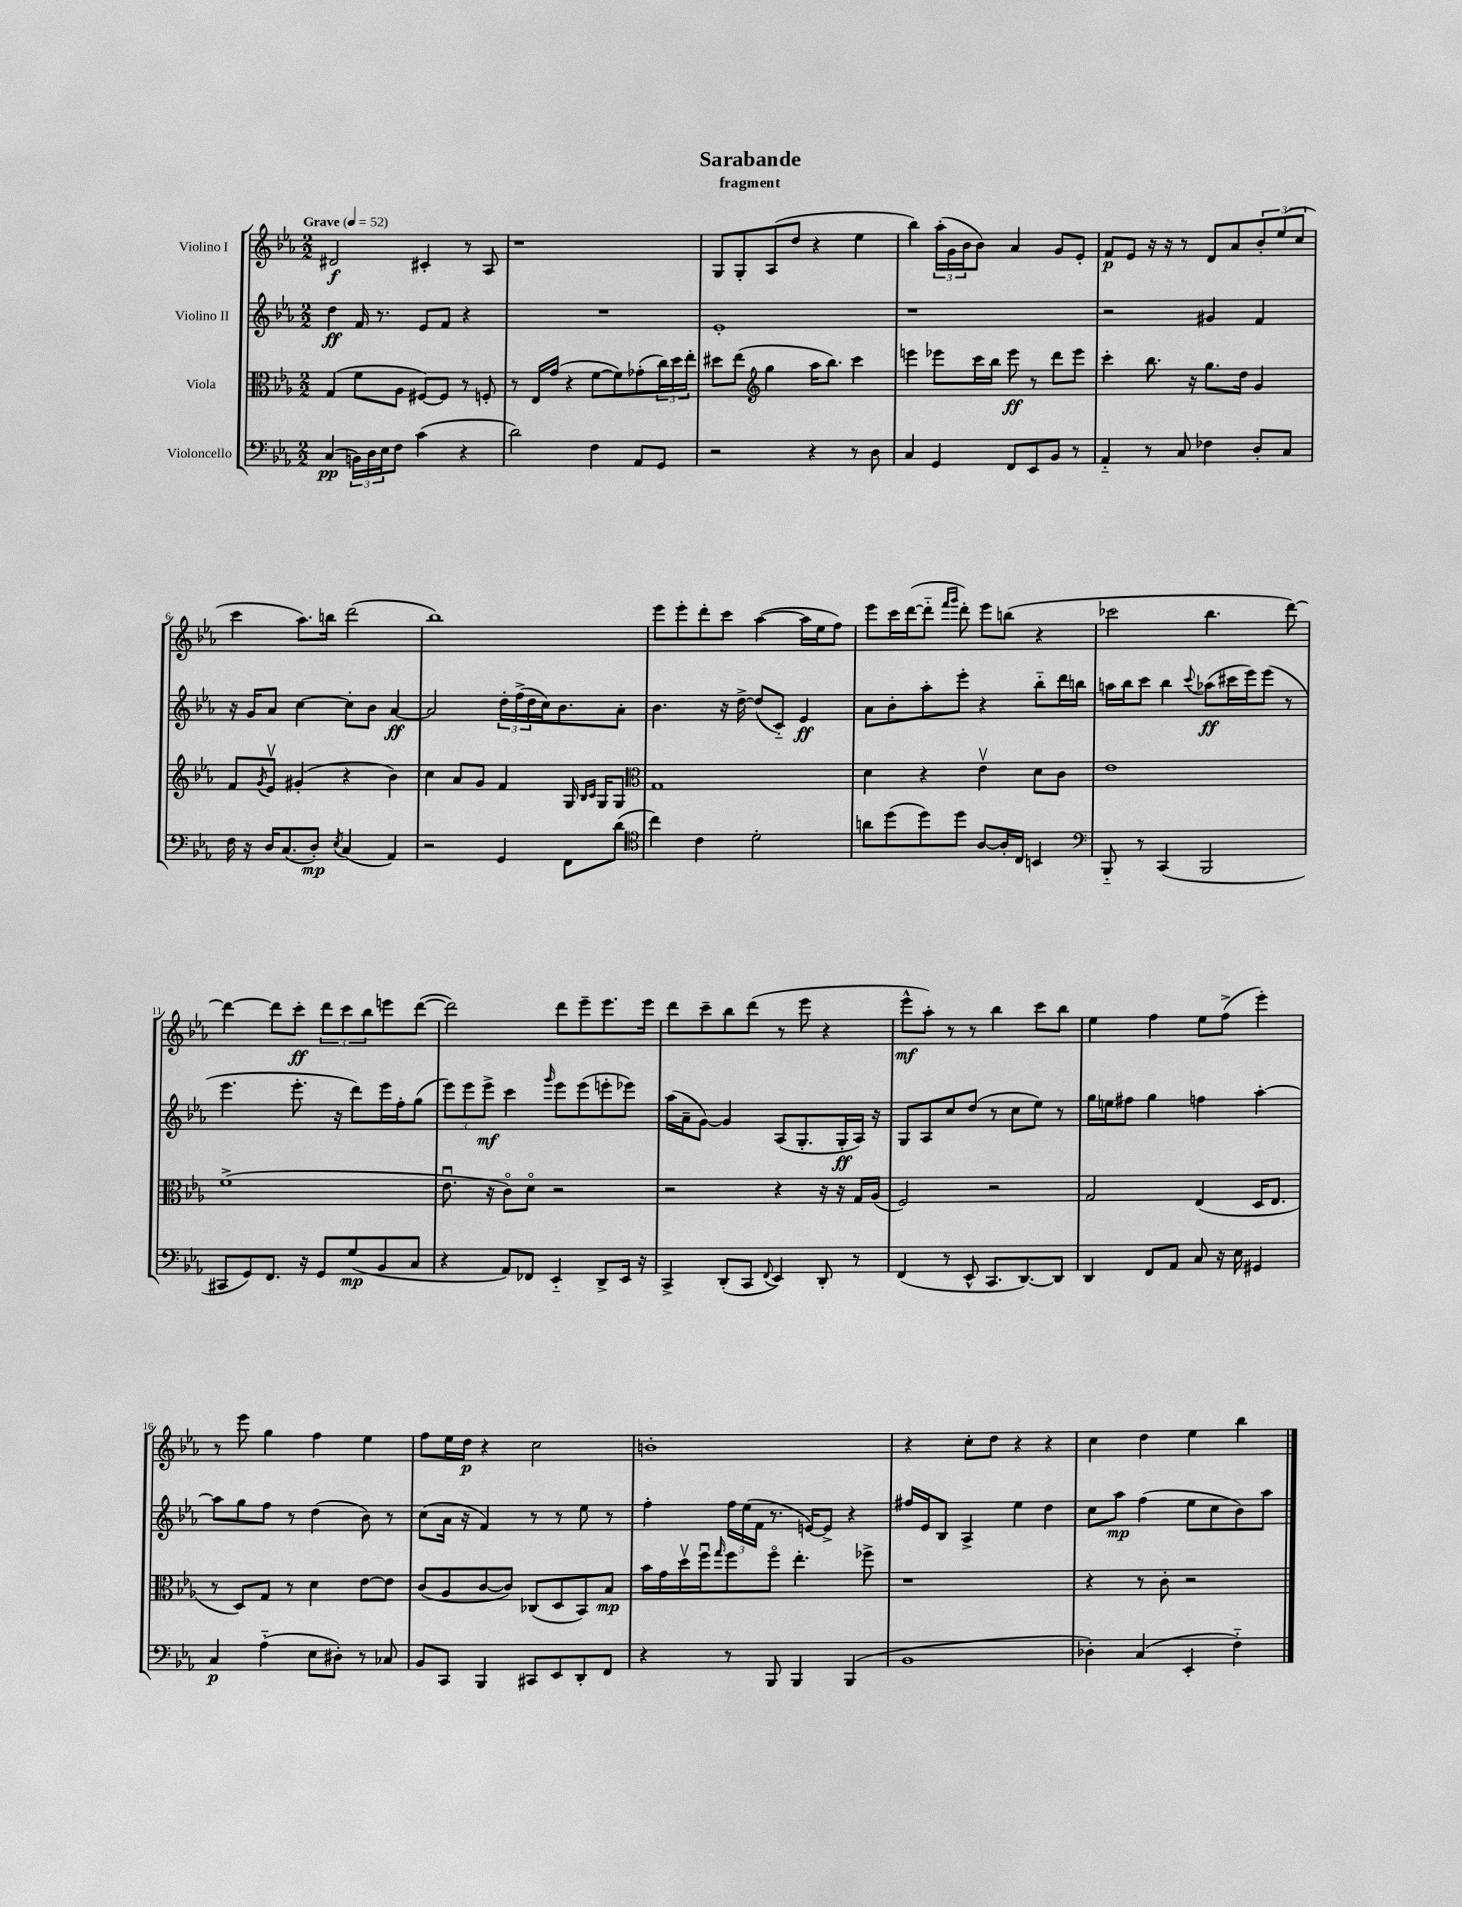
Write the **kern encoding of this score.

**kern	**kern	**kern	**kern
*staff4	*staff3	*staff2	*staff1
*clefF4	*clefC3	*clefG2	*clefG2
*k[b-e-a-]	*k[b-e-a-]	*k[b-e-a-]	*k[b-e-a-]
*M2/2	*M2/2	*M2/2	*M2/2
*MM52	*MM52	*MM52	*MM52
(4C	(4G	4dd	2d#
24BB)	8f	16f	.
24D	.	.	.
.	.	8.r	.
24E-	.	.	.
8F	8A-	.	.
(4c	[8F#)	8e-	4c#'
.	8F#]	8f	.
4r	8r	4r	8r
.	8F'	.	8A-
=	=	=	=
2d)	8r	1r	1r
.	16E-	.	.
.	(16g	.	.
.	4r	.	.
4F	[8f	.	.
.	8f])	.	.
8AA-	(8g-'	.	.
8GG	24cc)	.	.
.	24dd	.	.
.	24ee-'	.	.
=	=	=	=
2r	8dd#	1e-'	8G
.	(8ee-	.	8G'
*	*clefG2	*	*
.	4gg	.	(8A-
.	.	.	8dd
4r	16aa-	.	4r
.	8.bb-)	.	.
8r	4ccc	.	4ee-
8D	.	.	.
=	=	=	=
4C	4eee	1r	4bb-)
4GG	8eee-	.	(24aa-'
.	.	.	24g
.	.	.	24b-
.	16ccc	.	8b-)
.	16bb-	.	.
8FF	8eee-	.	4a-
8EE-	8r	.	.
8BB-	8ddd	.	8g
8r	8eee-	.	8e-'
=	=	=	=
4AA-'~	4ccc'	2r	8f
.	.	.	8e-
8r	8.bb-	.	16r
.	.	.	16r
8C	.	.	8r
.	16r	.	.
4F-	8.gg	4g#	8d
.	.	.	8a-
.	16dd	.	.
8D'	4g	4f	12b-'
.	.	.	(12ee-
8C	.	.	.
.	.	.	12cc
=	=	=	=
16F	8f	16r	4ccc
16r	.	16g	.
.	8qg	.	.
16D	8e-v	8a-	.
(8.C	.	.	.
.	(4g#'	[4cc	8.aa-)
8D')	.	.	.
.	.	.	16bb
8qE-	.	.	.
(4C	4r	8cc']	(2ddd
.	.	8b-	.
4AA-)	4b-)	[4a-	.
=	=	=	=
2r	4cc	2a-]	1bb-)
.	8a-	.	.
.	8g	.	.
4GG	4f	24dd'	.
.	.	(24ff^	.
.	.	24dd	.
.	.	16cc)	.
.	.	8.b-	.
8FF	16G	.	.
.	16qqB-	.	.
.	16qqc	.	.
.	16G	.	.
(8d	8G	8a-'	.
=	=	=	=
*clefC4	*clefC3	*	*
4cc)	1G	4.b-	8eee-
.	.	.	8eee-'
4c	.	.	8ddd'
.	.	16r	8ccc
.	.	[16dd^	.
2d'	.	(8dd]	([4aa-
.	.	8c'~)	.
.	.	4e-	16aa-]
.	.	.	16ee-
.	.	.	8ff)
=	=	=	=
8a	4d	8a-	8eee-
(8dd	.	8b-'	16ccc
.	.	.	([16ddd
8dd)	4r	8aa-'	8ddd'~]
.	.	.	16qqfff
.	.	.	16qqggg
8dd	.	8eee-'	8ddd')
[8A-	4e-v	4r	8eee-
16A-']	.	.	(8bb
16C	.	.	.
4BB	8d	8bb-'~	4r
.	8c	16ddd	.
.	.	16bb	.
=	=	=	=
*clefF4	*	*	*
8BBB-'~	1e-	16aa	2ccc-
.	.	16bb-	.
8r	.	8ccc	.
(4CC	.	4bb-	.
.	.	8qqccc	.
2BBB-	.	(8aa-	4.bb-
.	.	16ccc#	.
.	.	16eee-)	.
.	.	(8eee-	.
.	.	8r	[8ddd)
=	=	=	=
8CC#	(1f^	4.eee-	4ddd_
8GG)	.	.	.
8.FF	.	.	8ddd]
.	.	8.eee-'	8ccc'
16r	.	.	.
8GG	.	.	12ddd
.	.	16r	.
.	.	.	12ccc
(8G	.	8ddd)	.
.	.	.	12bb-
8BB-	.	16eee-	8eee
.	.	16ff'	.
8C	.	(8gg	([8ddd
=	=	=	=
4r	8.e-u	12eee-)	2ddd])
.	.	12eee-	.
.	.	12eee-^	.
.	16r	.	.
8AA-)	8co)	4ccc	.
8FF-	8do	.	.
.	.	16qqggg	.
4EE-'~	2r	8eee-	8ddd
.	.	(8eee-	8eee-~
8DD^	.	8eee'	8.eee-
16EE-	.	8eee-)	.
16r	.	.	16eee-
=	=	=	=
4CC^	2r	(16aa-	8ddd
.	.	16a-~	.
.	.	[8g)	8ccc~
(8DD'	.	4g]	8bb-
8CC	.	.	(8ddd
8qqFF	.	.	.
4EE-)	4r	(8A-	8r
.	.	8.G'	8eee-
8DD'	16r	.	4r
.	16r	16G'	.
8r	16G	16A-)	.
.	(16A-	16r	.
=	=	=	=
(4FF	2F)	8G	8eee-^^
.	.	8A-	8aa-')
8r	.	8cc	8r
8EE-^^	.	(8dd	8r
8.CC	2r	8r	4bb-
.	.	8cc	.
[8.DD)	.	.	.
.	.	8ee-)	8ccc
8DD]	.	8r	8bb-
=	=	=	=
4DD	2G	16gg	4ee-
.	.	16ee	.
.	.	8ff#	.
8FF	.	4gg	4ff
8AA-	.	.	.
8C	(4E-	4ff	8ee-
16r	.	.	(8ff^
16E-	.	.	.
4GG#	16D	[4aa-'	4eee-')
.	8.E-	.	.
=	=	=	=
4C	8r	8aa-]	8r
.	8D)	8gg	8eee-
(4A-'~	8G	8ff	4gg
.	8r	8r	.
8E-	4d	(4dd	4ff
8D#')	.	.	.
8r	[8e-	8b-)	4ee-
8C-	8e-]	8r	.
=	=	=	=
8BB-	(8c	(8cc	8ff
8CC	8A-	16a-	16ee-
.	.	16r	16dd
4BBB-	[8c	4f)	4r
.	8c])	.	.
8CC#	(8C-	8r	2cc
8EE-	8D	8r	.
8DD'	8BB-)	8ee-	.
8FF	8B-	8r	.
=	=	=	=
4r	16b-	4ff'	1b'
.	16g	.	.
.	16ddv	.	.
.	16ffu	.	.
.	16qqgg	.	.
8r	8ff	24ff	.
.	.	(24ee-	.
.	.	24f	.
8BBB-	8ffo	8.r	.
4BBB-	4.ee-'	.	.
.	.	[16e)	.
.	.	8e^]	.
(4BBB-	.	4r	.
.	8ff-^	.	.
=	=	=	=
1BB-	1r	16ff#	4r
.	.	16e-	.
.	.	8B-	.
.	.	4A-^	8cc'
.	.	.	8dd
.	.	4ee-	4r
.	.	4dd	4r
=	=	=	=
4D-')	4r	8cc	4cc
.	.	8aa-	.
(4C	8r	(4ff	4dd
.	8c'	.	.
4EE-'	2r	8ee-	4ee-
.	.	8cc	.
4F'~)	.	8b-)	4bb-
.	.	8aa-	.
==	==	==	==
*-	*-	*-	*-
